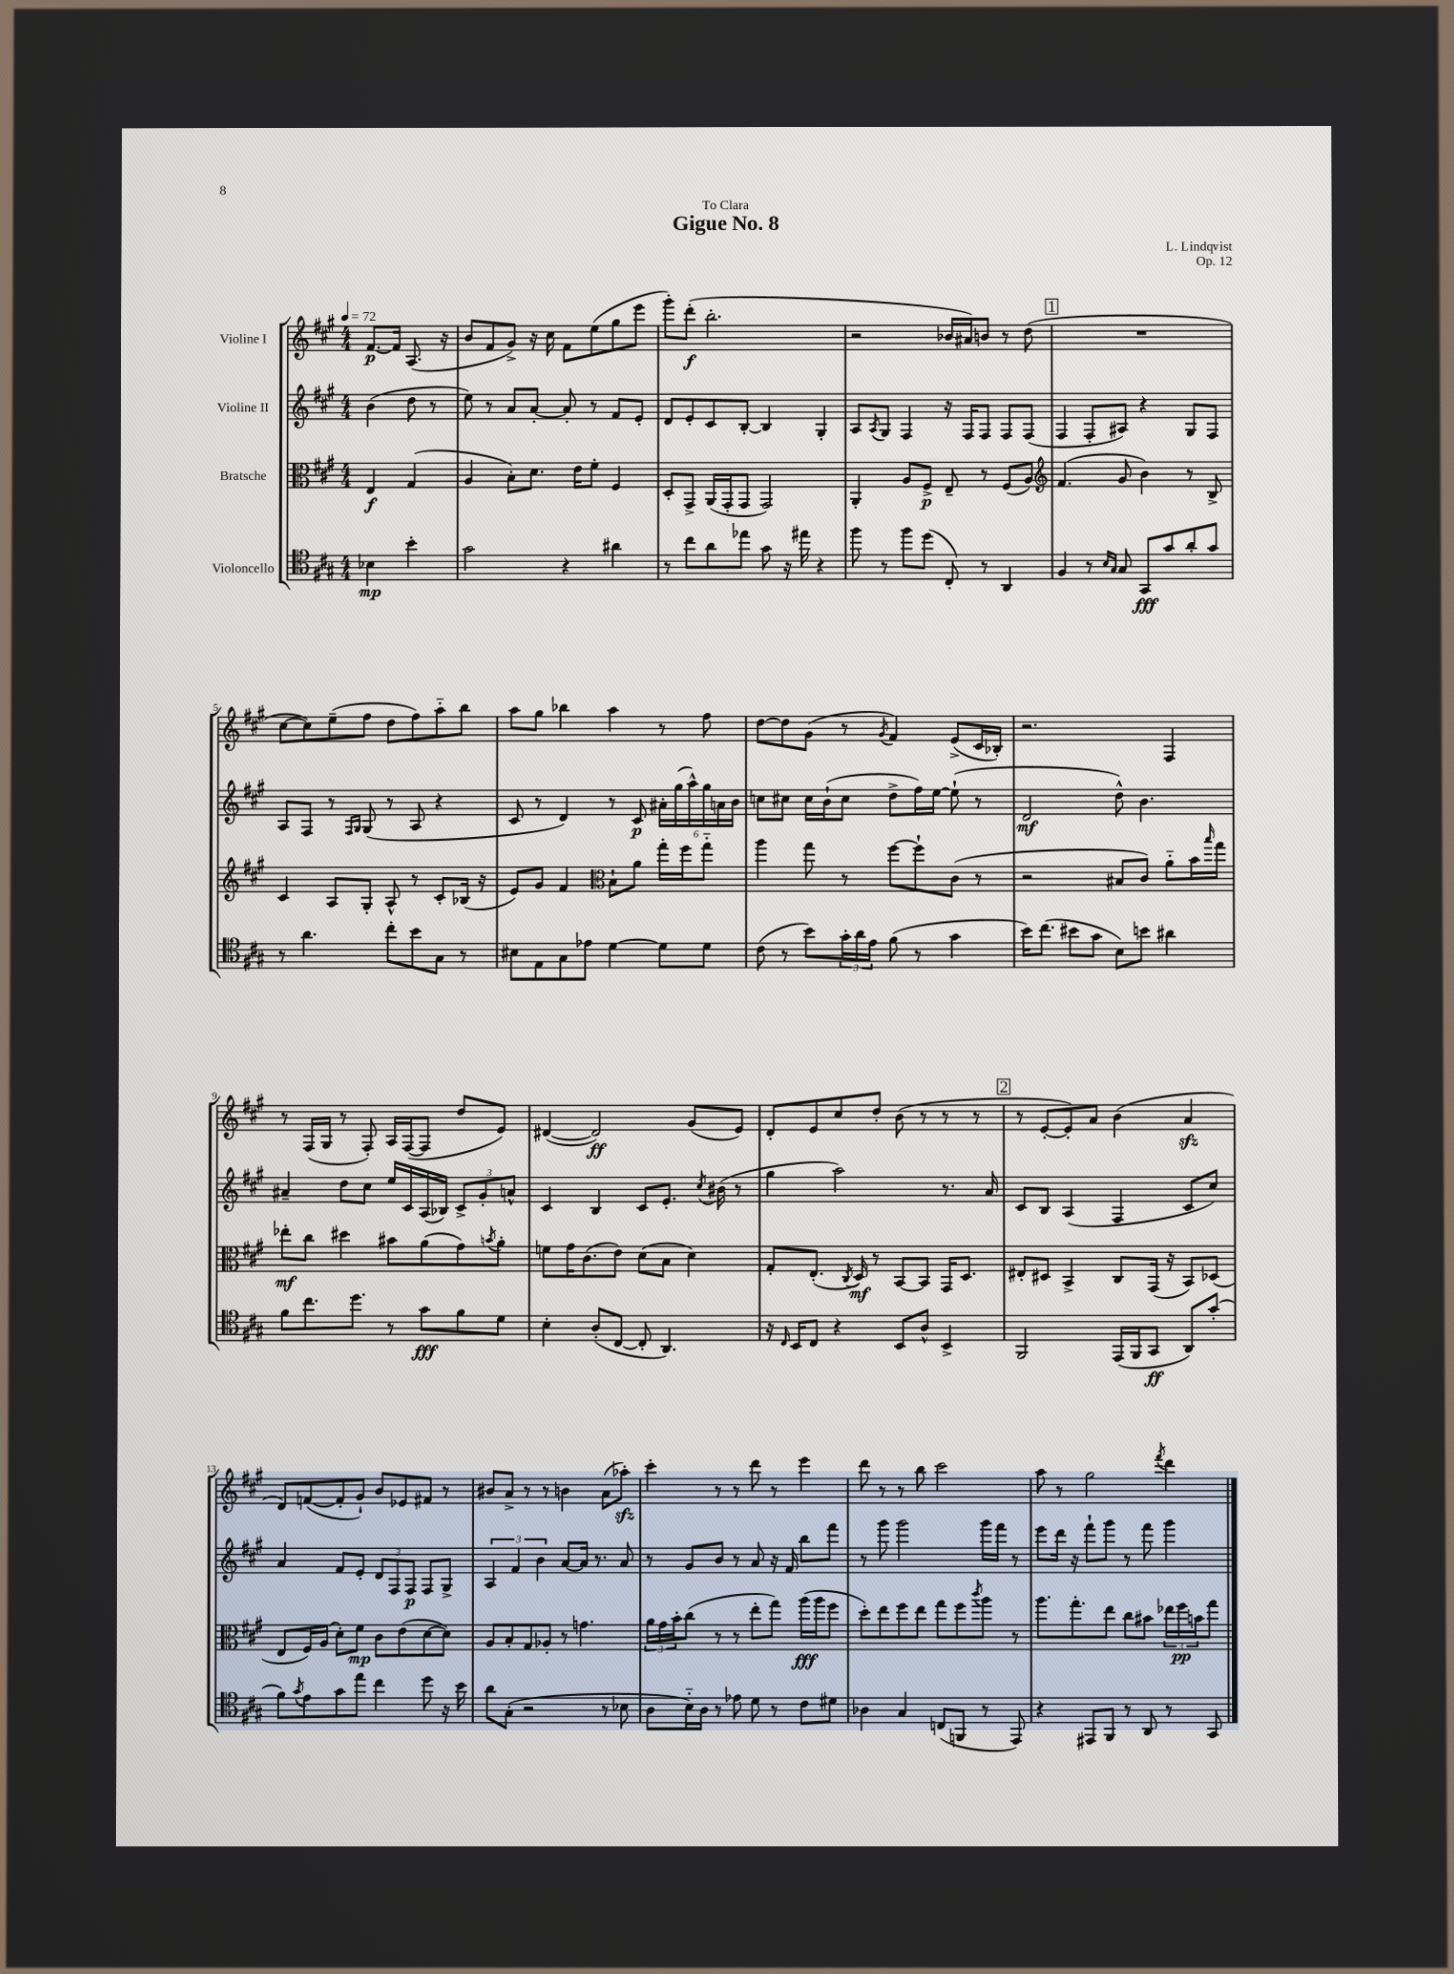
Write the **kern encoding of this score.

**kern	**dynam	**kern	**dynam	**kern	**dynam	**kern	**dynam
*part4	*part4	*part3	*part3	*part2	*part2	*part1	*part1
*staff4	*staff4	*staff3	*staff3	*staff2	*staff2	*staff1	*staff1
*I"Violoncello	*	*I"Bratsche	*	*I"Violine II	*	*I"Violine I	*
*clefC4	*	*clefC3	*	*clefG2	*	*clefG2	*
*k[f#c#g#]	*	*k[f#c#g#]	*	*k[f#c#g#]	*	*k[f#c#g#]	*
*M4/4	*	*M4/4	*	*M4/4	*	*M4/4	*
*MM72	*	*MM72	*	*MM72	*	*MM72	*
=	=	=	=	=	=	=	=
4B-X\	mp	4E/	f	(4b\	.	[8.f#/L	p
.	.	.	.	.	.	16f#/Jk]	.
4b'\	.	(4G#/	.	8dd\	.	(8.A/	.
.	.	.	.	8r	.	.	.
.	.	.	.	.	.	16r	.
=1	=1	=1	=1	=1	=1	=1	=1
2g#\	.	4A/	.	8ee\)	.	8b/L	.
.	.	.	.	8r	.	8f#/	.
.	.	8B'\L)	.	8a/L	.	8g#^/J)	.
.	.	8.d\J	.	[8a'/J	.	16r	.
.	.	.	.	.	.	16cc#\	.
4r	.	.	.	8a'/]	.	8f#\L	.
.	.	16e\KL	.	.	.	.	.
.	.	8f#'\J	.	8r	.	(8ee\	.
4a#X\	.	4F#/	.	8f#/L	.	8gg#\	.
.	.	.	.	8e'/J	.	8eee\J	.
=2	=2	=2	=2	=2	=2	=2	=2
8r	.	8D'/L	.	8d/L	.	8ggg#'\L)	.
8cc#\L	.	8GG#^/J	.	8e'/	.	(8ddd'\J	f
8a\	.	(16AA/LL	.	8c#/	.	2.bb'\	.
.	.	16GG#'/J	.	.	.	.	.
8ee-X\J	.	8GG#/J	.	[8B'/J	.	.	.
8g#\	.	2GG#/)	.	4B/]	.	.	.
16r	.	.	.	.	.	.	.
16ee#X\	.	.	.	.	.	.	.
4r	.	.	.	4G#'/	.	.	.
=3	=3	=3	=3	=3	=3	=3	=3
8ff#\	.	4AA'/	.	8A/L	.	2r	.
.	.	.	.	8qA/	.	.	.
8r	.	.	.	8G#/J	.	.	.
8ff#\L	.	8A/L	.	4F#/	.	.	.
(8dd\J	.	8F#^/J	p	.	.	.	.
8C#'/)	.	8E~/	.	16r	.	16b-X/LL	.
.	.	.	.	16F#/KL	.	16a#X/J)	.
8r	.	8r	.	8F#/J	.	8bn/J	.
4AA/	.	(8F#/L	.	8F#/L	.	8r	.
.	.	8A/J)	.	(8F#/J	.	(8dd\	.
!!LO:REH:place=s1:t=1
=4	=4	=4	=4	=4	=4	=4	=4
*	*	*clefG2	*	*	*	*	*
4F#/	.	(4.f#/	.	4F#/	.	1r	.
8r	.	.	.	8F#'/L	.	.	.
16qqB/LL	.	.	.	.	.	.	.
16qqG#/JJ	.	.	.	.	.	.	.
8G#/	.	8g#/	.	8A#X/J)	.	.	.
8GG#/L	fff	4b\)	.	4r	.	.	.
8g#/	.	.	.	.	.	.	.
8a'/	.	8r	.	8G#/L	.	.	.
8g#/J	.	8B^/	.	8F#/J	.	.	.
!!LO:LB:g=z
=5	=5	=5	=5	=5	=5	=5	=5
8r	.	4c#/	.	8A/L	.	[8cc#\L	.
4.a\	.	.	.	8F#/J	.	8cc#\])	.
.	.	8A/L	.	8r	.	(8ee~\	.
.	.	.	.	16qqF#/LL	.	.	.
.	.	.	.	16qqG#/JJ	.	.	.
.	.	8G#'/J	.	(8G#/	.	8ff#\J	.
8cc#'\L	.	8A^^/	.	8r	.	8dd\L	.
8b\	.	8r	.	8A/	.	8ff#\)	.
8G#\J	.	8c#'/L	.	4r	.	8aa\	.
8r	.	(16B-X/Jk	.	.	.	8bb\J	.
.	.	16r	.	.	.	.	.
=6	=6	=6	=6	=6	=6	=6	=6
8B#X\L	.	8e/L)	.	8c#/	.	8aa\L	.
8E\	.	8g#/J	.	8r	.	8gg#\J	.
8G#\	.	4f#/	.	4d/)	.	4bb-X\	.
8e-X\J	.	.	.	.	.	.	.
*	*	*clefC3	*	*	*	*	*
[4d\	.	8B`\L	.	8r	.	4aa\	.
.	.	8a\J	.	8c#/	p	.	.
8d\L]	.	16gg#'\LL	.	24a#X'\LL	.	8r	.
.	.	.	.	(24gg#\	.	.	.
.	.	16ff#\J	.	.	.	.	.
.	.	.	.	24aa^^\)	.	.	.
8d\J	.	8gg#\J	.	24gg#\	.	8ff#\	.
.	.	.	.	24an\	.	.	.
.	.	.	.	24b\JJ	.	.	.
=7	=7	=7	=7	=7	=7	=7	=7
(8c#\	.	4aa\	.	8ccn\L	.	[8dd\L	.
8r	.	.	.	8cc#X\J	.	8dd\]	.
8b\L)	.	8gg#\	.	16cc#\LL	.	(8g#\J	.
.	.	.	.	(16b`\J	.	.	.
24g#'\L	.	8r	.	8cc#\J	.	8r	.
24a\	.	.	.	.	.	.	.
24e\JJ	.	.	.	.	.	.	.
.	.	.	.	.	.	8qg#/	.
(8f#\	.	[8ff#\L	.	8dd^\L	.	4f#/)	.
8r	.	8ff#`\]	.	16ff#\L)	.	.	.
.	.	.	.	[16ee\JJ	.	.	.
4g#\	.	(8c#\J	.	(8ee`\]	.	(8e^/L	.
.	.	8r	.	8r	.	16c#/L	.
.	.	.	.	.	.	16B-X'/JJ)	.
=8	=8	=8	=8	=8	=8	=8	=8
16b\KL)	.	2r	.	2d/	mf	2.r	.
(8.cc#\J	.	.	.	.	.	.	.
8b#X\L	.	.	.	.	.	.	.
8g#\J	.	.	.	.	.	.	.
8B\L)	.	8B#X/L	.	8dd^^\)	.	.	.
8bn\J	.	8c#/J)	.	4.b\	.	.	.
4a#X\	.	8a\L	.	.	.	4F#/	.
.	.	16b\L	.	.	.	.	.
.	.	16qqbb/	.	.	.	.	.
.	.	16gg#\JJ	.	.	.	.	.
!!LO:LB:g=z
=9	=9	=9	=9	=9	=9	=9	=9
8f#\L	.	8ee-X'\L	mf	4a#X~/	.	8r	.
8.cc#\	.	8cc#\J	.	.	.	(16F#/LL	.
.	.	.	.	.	.	16G#/JJ	.
.	.	4dd#X\	.	8dd\L	.	8r	.
8.dd\J	.	.	.	.	.	.	.
.	.	.	.	8cc#\J	.	8F#'/)	.
8r	.	8b#X\L	.	16ee/LL	.	16A/LL	.
.	.	.	.	16c#/	.	([16F#/J	.
8g#\L	fff	(8a\	.	(16A/	.	8F#/J]	.
.	.	.	.	16B-X/JJ)	.	.	.
8f#\	.	8g#\)	.	12c#^/L	.	8dd/L	.
.	.	.	.	12g#'/	.	.	.
.	.	8qbn/	.	.	.	.	.
8d\J	.	8a'\J	.	.	.	8e/J)	.
.	.	.	.	12an^^/J	.	.	.
=10	=10	=10	=10	=10	=10	=10	=10
4B'\	.	8fn\L	.	4c#/	.	([4d#X/	.
.	.	16g#\K	.	.	.	.	.
.	.	(8.c#\	.	.	.	.	.
(8A'/L	.	.	.	4B/	.	2d#/])	ff
[8C#/J	.	8e\J)	.	.	.	.	.
8C#'/]	.	(8d\L	.	8c#/L	.	.	.
4.AA/)	.	8B\J	.	8.e'/J	.	.	.
.	.	4d\)	.	.	.	(8g#/L	.
.	.	.	.	8qcc#/	.	.	.
.	.	.	.	(16b#X\	.	.	.
.	.	.	.	8r	.	8e/J)	.
=11	=11	=11	=11	=11	=11	=11	=11
16r	.	8G#'/L	.	4gg#\	.	8d'/L	.
16qqC#/	.	.	.	.	.	.	.
16BB/KL	.	.	.	.	.	.	.
8C#/J	.	(8.E'/J	.	.	.	8e/	.
4r	.	.	.	2aa\)	.	8cc#/	.
.	.	8qC#/	.	.	.	.	.
.	.	16D/)	mf	.	.	.	.
.	.	8r	.	.	.	8dd'/J	.
8BB/L	.	[8BB/L	.	.	.	(8b\	.
8A^^/J	.	8BB/J]	.	.	.	8r	.
4BB^/	.	16GG#/KL	.	8.r	.	8r	.
.	.	8.D/J	.	.	.	.	.
.	.	.	.	.	.	8r	.
.	.	.	.	16a/	.	.	.
!!LO:REH:place=s1:t=2
=12	=12	=12	=12	=12	=12	=12	=12
2FF#/	.	8E#X'/L	.	8c#/L	.	8r	.
.	.	8D#X/J	.	8B/J	.	[8e'/L	.
.	.	4BB^/	.	(4A/	.	8e'/])	.
.	.	.	.	.	.	8a/J	.
(16EE/LL	.	8C#/L	.	4F#/	.	(4b\	.
16FF#/J	.	.	.	.	.	.	.
8GG#/J	ff	(16GG#/Jk	.	.	.	.	.
.	.	16r	.	.	.	.	.
8AA/L)	.	8BB/L)	.	8c#/L	.	4azz/	.
(8g#'/J	.	(8D-X/J	.	8cc#/J)	.	.	.
!!LO:LB:g=z
=13	=13	=13	=13	=13	=13	=13	=13
8f#\L)	.	8E/L	.	4a/	.	8d/L)	.
8qg#/	.	.	.	.	.	.	.
8e\	.	16F#/L)	.	.	.	([8fn/	.
.	.	(16A/JJ	.	.	.	.	.
8g#\	.	8d'\L)	.	8f#/L	.	8f'/]	.
8ee\J	.	8f#\J	mp	8e'/J	.	8g#`/J)	.
4cc#\	.	8c#\L	.	12d/L	.	8b/L	.
.	.	.	.	12F#/	.	.	.
.	.	(8e\	.	.	.	8e-X/	.
.	.	.	.	12F#/J	p	.	.
8dd\	.	[8d\	.	8F#/L	.	8f#X/J	.
16r	.	8d\J])	.	8G#^/J	.	8r	.
16b\	.	.	.	.	.	.	.
=14	=14	=14	=14	=14	=14	=14	=14
8a\L	.	8A/L	.	6A/	.	8b#X/L	.
(8G#'\J	.	8B'/	.	.	.	8a^/J	.
.	.	.	.	6f#/	.	.	.
2r	.	8G#/	.	.	.	8r	.
.	.	.	.	6b\	.	.	.
.	.	8A-X'/J	.	.	.	8r	.
.	.	8r	.	[8a/L	.	4bn\	.
.	.	4.gn\	.	16a/Jk]	.	.	.
.	.	.	.	8.r	.	.	.
8r	.	.	.	.	.	(8a\L	.
8B-X\	.	.	.	8a/	.	8aa-Xzz'\J)	.
=15	=15	=15	=15	=15	=15	=15	=15
8A\L	.	24a\LL	.	8r	.	4ccc#'\	.
.	.	24g#\	.	.	.	.	.
.	.	24b'\J	.	.	.	.	.
16B\L)	.	(8cc#\J	.	8g#/L	.	.	.
16A\JJ	.	.	.	.	.	.	.
8r	.	8r	.	8b/J	.	8r	.
8e-X\	.	8r	.	8r	.	8r	.
8d\	.	8ee'\L	.	8a/	.	8ddd\	.
8r	.	8gg#\J)	.	16r	.	8r	.
.	.	.	.	16f#/	.	.	.
8c#\L	.	(16aa\LL	fff	8bb\L	.	4eee\	.
.	.	16aa\J	.	.	.	.	.
8d#X\J	.	8ff#\J	.	8fff#\J	.	.	.
=16	=16	=16	=16	=16	=16	=16	=16
4A-X\	.	8dd'\L)	.	8r	.	8ddd\	.
.	.	8ee\	.	8ggg#\	.	8r	.
4G#/	.	8ff#\	.	2ggg#\	.	8r	.
.	.	8ee\J	.	.	.	8bb\	.
(8Cn/L	.	8gg#\L	.	.	.	2ccc#\	.
8FFn/J	.	8ff#\	.	.	.	.	.
.	.	8qccc#/	.	.	.	.	.
8r	.	8aa\J	.	16ggg#\LL	.	.	.
.	.	.	.	16fff#\JJ	.	.	.
8EE/)	.	8r	.	8r	.	.	.
=17	=17	=17	=17	=17	=17	=17	=17
4r	.	8.aa\L	.	8eee\L	.	8aa\	.
.	.	.	.	16ddd\Jk	.	8r	.
.	.	8.gg#'\	.	16r	.	.	.
8EE#X/L	.	.	.	8fff#`\L	.	2gg#\	.
8FF#/J	.	8ee\J	.	8ggg#\J	.	.	.
8r	.	8cc#\L	.	8r	.	.	.
8AA/	.	8b#X\J	.	8fff#\	.	.	.
.	.	.	.	.	.	8qfff#/	.
8r	.	24ee-X\LL	.	4ggg#\	.	4ddd\	.
.	.	24ff#\	pp	.	.	.	.
.	.	24bn\J	.	.	.	.	.
8GG#/	.	8gg#\J	.	.	.	.	.
==	==	==	==	==	==	==	==
*-	*-	*-	*-	*-	*-	*-	*-
